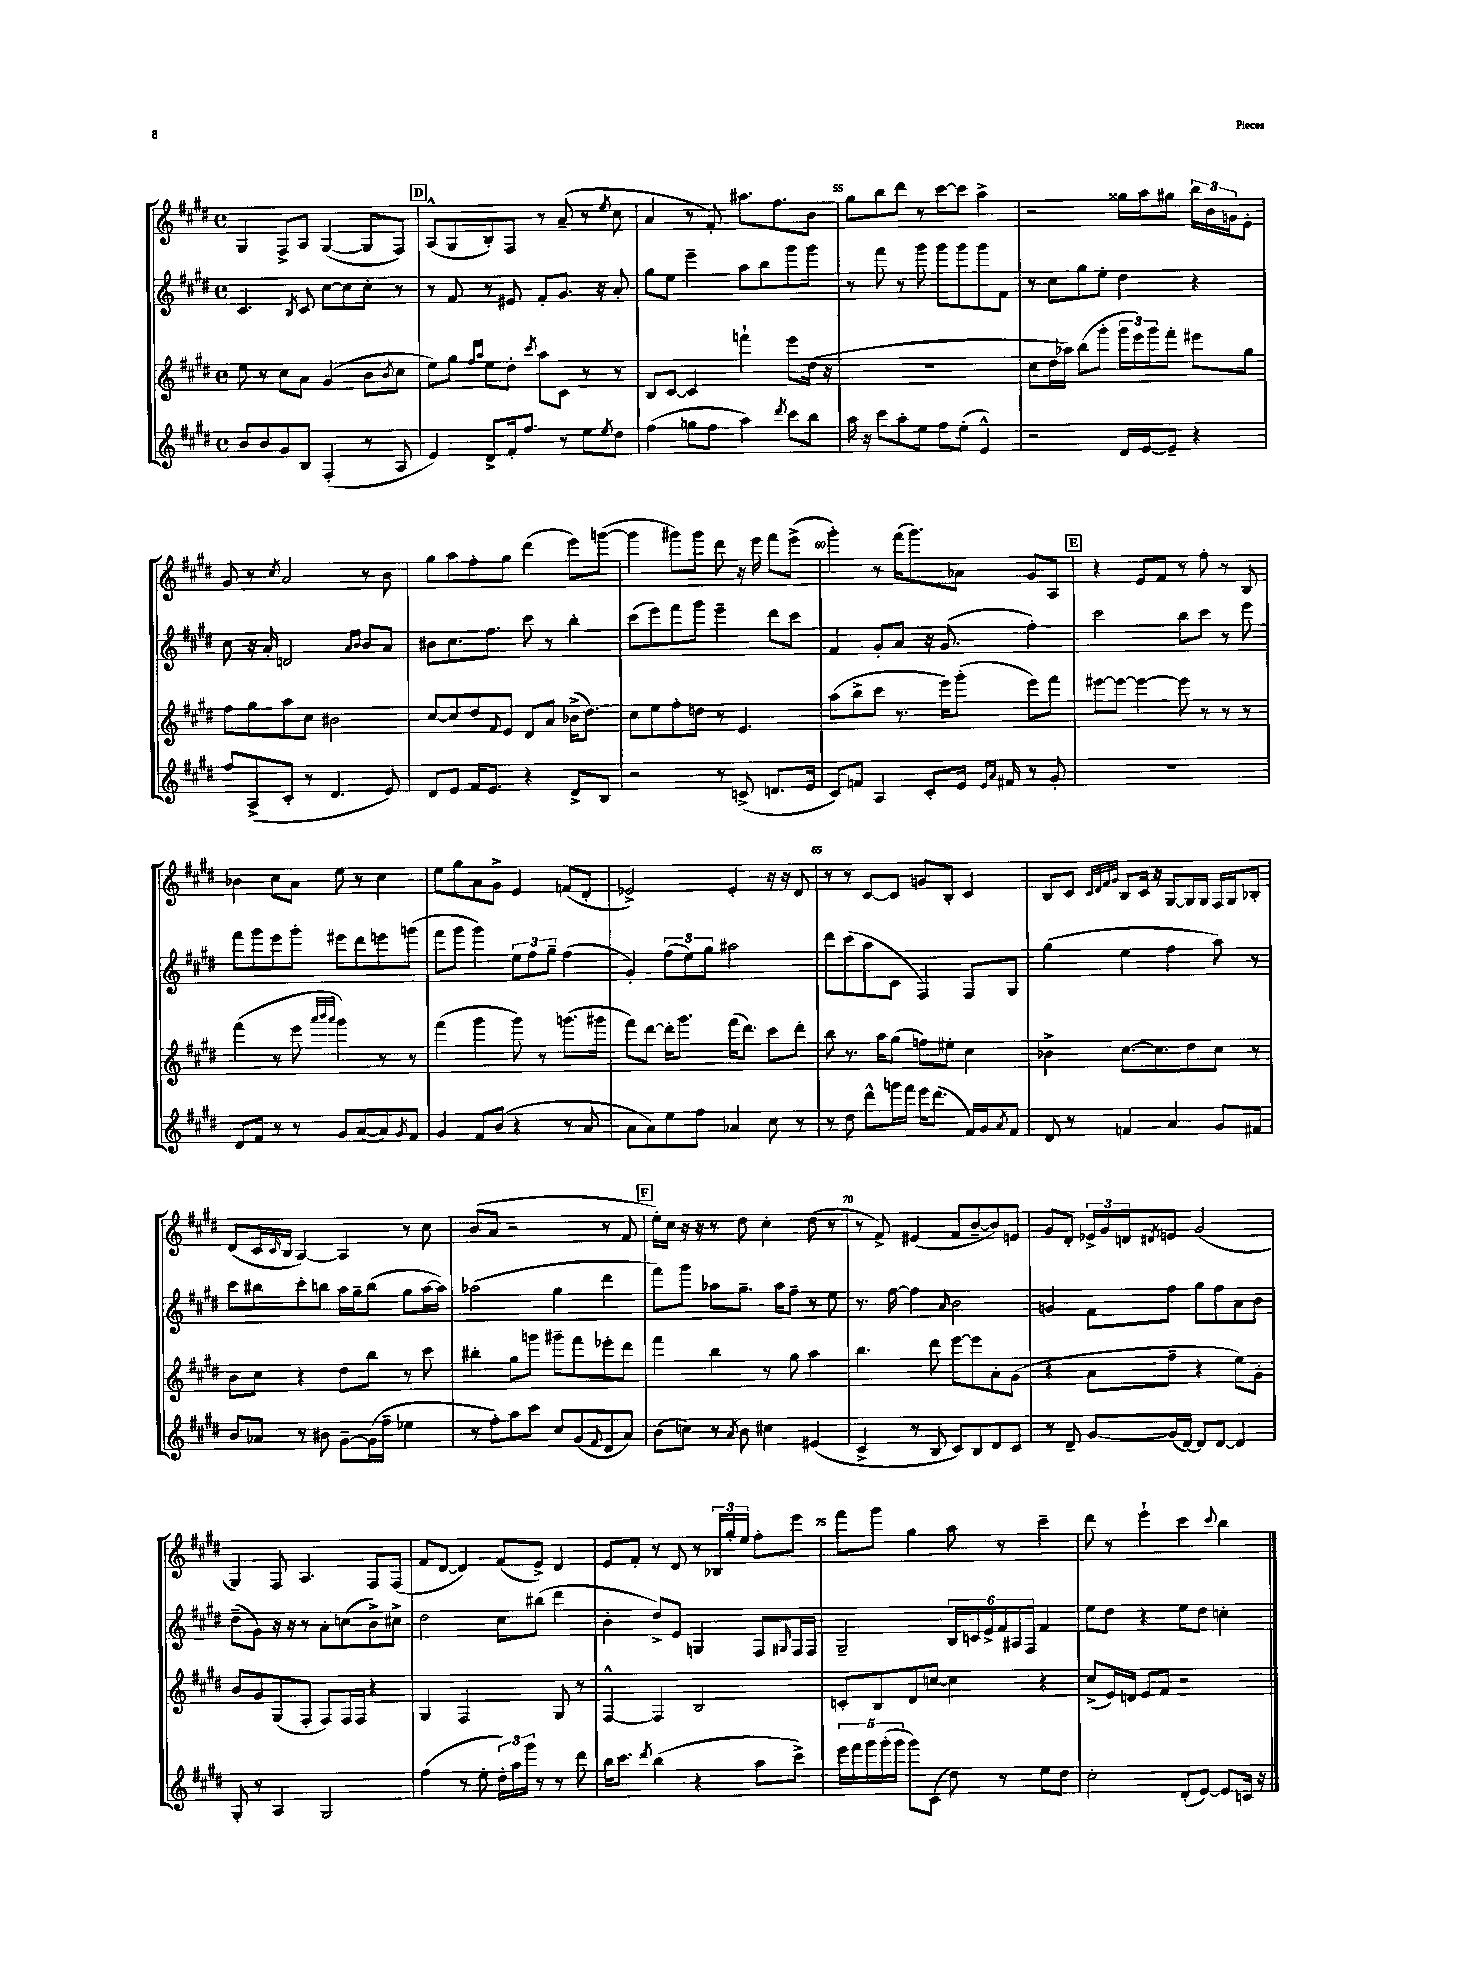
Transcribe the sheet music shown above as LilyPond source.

<<
\new StaffGroup <<
\new Staff = "s0" {
    \clef treble \key e \major \defaultTimeSignature \time 4/4
    gis4 fis8-> a8 gis4~( gis8 fis8) |
    \mark \markup { \box "D" } a8-^( gis8 b8-.) fis8 r8 a'8--( r8 \acciaccatura { e''8 } cis''8 |
    a'4 r8 fis'8-.) ais''8. fis''8. b'8 |
    gis''8 b''8 dis'''8 r8 cis'''8~ cis'''8 a''4-> |
    r2 gisis''16 a''16 gis''8 \tuplet 3/2 { b''16 b'16 g'16 } e'8-. |
    gis'8 r8 \acciaccatura { cis''8 } a'2 r8 b'8 |
    gis''8 a''8 fis''8-. gis''8 dis'''4( e'''8) g'''8~( |
    g'''4 gis'''8) gis'''8 dis'''8 r16 e'''16 fis'''8 e'''8->( |
    gis'''4-.) r8 fis'''16( gis'''8.) aes'8 gis'8 a8 |
    \mark \markup { \box "E" } r4 e'8 fis'8 r8 fis''8-. r8 b8 |
    bes'4 cis''8 a'8 e''8 r8 cis''4 |
    e''8 gis''8 a'8 gis'8-> e'4 f'8( dis'8-. |
    ees'2->) ees'4-. r16 r16 dis'8 |
    r8 r8 cis'8~ cis'8 g'8 b8-. cis'4 |
    b8 cis'8 \grace { cis'32 dis'32 fis'32 gis'32 } b8 cis'16 r16 gis8~ gis16 gis16 fis16 gis16 bes8-. |
    dis'8( cis'16 \grace { cis'16 } b16 a4~) a4 r8 cis''8 |
    b'8( a'8 r2 r8 fis'8 |
    \mark \markup { \box "F" } e''16-.) cis''16 r16 r16 r8 dis''8 cis''4-. dis''8( r8 |
    r8 fis'8->) eis'4( fis'8 b'8~-- b'8) e'8 |
    gis'8 dis'8-. \tuplet 3/2 { ees'16-> gis'16 d'16 } \acciaccatura { dis'8 } e'8 gis'2( |
    gis4) fis8 a4. fis8 fis8( |
    fis'8 dis'8~ dis'4) fis'8( e'8->) dis'4 |
    e'8 fis'8-. r8 dis'8 r8 \tuplet 3/2 { bes16 gis''16-. e''16 } fis''8-. e'''8 |
    fis'''8 gis'''8 gis''4 a''8 r8 cis'''4-- |
    dis'''8 r8 e'''4-! cis'''4 \appoggiatura { cis'''8 } b''4 \bar "|." |
}
\new Staff = "s1" {
    \clef treble \key e \major \defaultTimeSignature \time 4/4
    cis'4. \acciaccatura { b8 } cis'8 cis''8~ cis''8 cis''8-. r8 |
    \mark \markup { \box "D" } r8 fis'8 r8 eis'8 fis'8-. gis'8. r16 a'8-. |
    gis''8 e''8 e'''4-- a''8 b''8 gis'''8 gis'''8 |
    r8 fis'''8 r8 gis'''8 gis'''8 gis'''8 gis'''8 fis'8 |
    r8 cis''8 gis''8 e''8-. dis''4 r4 |
    cis''8 r16 a'16-. d'2 \grace { a'16 b'16 } b'8 a'8 |
    bis'8 cis''8. fis''8. cis'''8 r8 b''4-. |
    cis'''8( e'''8) fis'''8 gis'''8 e'''4-- dis'''8 cis'''8 |
    fis'4 gis'8-. a'8 r16 gis'8.( fis''4-.) |
    \mark \markup { \box "E" } cis'''2 b''8 cis'''8 r8 e'''8 |
    fis'''8 gis'''8 e'''8 gis'''8-. eis'''8 dis'''8 e'''8 g'''8( |
    fis'''8 gis'''8 gis'''4) \tuplet 3/2 { e''8 fis''8 gis''8-- } fis''4( |
    gis'4-.) \tuplet 3/2 { fis''8( e''8) gis''8 } ais''2 |
    dis'''8 cis'''8( a''8 cis'8 fis4) fis8 gis8 |
    gis''4( e''4 fis''4 a''8) r8 |
    cis'''8 bis''8 cis'''8-. b''8 a''16 gis''16-- b''8( gis''8 a''16~ a''16) |
    aes''2( gis''4 dis'''4 |
    \mark \markup { \box "F" } fis'''8) gis'''8 aes''8 gis''8.-- aes''16 fis''8-- r8 e''8 |
    r8. fis''16~ fis''4 \grace { a'16 } b'2 |
    g'4 fis'8 fis''8 gis''8 fis''8 a'8 b'8 |
    dis''8--( gis'8) r16 r16 r8 a'8-. c''8( b'8->) cis''8-> |
    dis''2 cis''8 bis''8( dis'''4 |
    b'4-. dis''8->) e'8 g4 fis8 \grace { gis16 } fis16 fis16 |
    gis2-- \tuplet 6/4 { b16 c'16 e'16-> fis'16 ais16 fis16 } fis'4 |
    e''8 dis''8 r4 e''8 dis''8 c''4-. \bar "|." |
}
\new Staff = "s2" {
    \clef treble \key e \major \defaultTimeSignature \time 4/4
    e''8 r8 cis''8 a'8 gis'4( b'8 \acciaccatura { b'8 } cis''8 |
    \mark \markup { \box "D" } e''8) gis''8 \grace { fis''16 a''16 } e''8 dis''8-. \acciaccatura { cis'''8 } a''8 cis'8 r8 r8 |
    b8 cis'8~ cis'4 f'''4-! e'''8 dis''16( r16 |
    R1 |
    cis''8 dis''16 aes''16) b''8( gis'''8-. \tuplet 3/2 { gis'''16 e'''16) gis'''16 } fis'''8-. eis'''8 gis''8 |
    fis''8 gis''8 a''8 cis''8 bis'2 |
    cis''8~ cis''8 dis''8 \appoggiatura { fis'8 } e'8 dis'8 a'8 bes'16->( dis''8.) |
    cis''8 e''8 fis''8-. d''8 r8 e'4. |
    a''8( b''8-> cis'''8 r8. e'''16) gis'''8-.( e'''8) fis'''8 |
    \mark \markup { \box "E" } eis'''8~ eis'''8~ eis'''4~ eis'''8 r8 r8 r8 |
    fis'''4( r8 e'''8 \grace { a'''32 b'''32 a'''32 } gis'''4) r8 r8 |
    fis'''4( gis'''4 gis'''8) r8 g'''8.( gis'''16 |
    fis'''8) dis'''8~ dis'''16-. gis'''8. fis'''16( dis'''8.) cis'''8 dis'''8-. |
    b''8 r8. a''16 gis''8( f''8) eis''8-. cis''4 |
    bes'4-> cis''8.~ cis''8. dis''8 cis''8 r8 |
    b'8 cis''8 r4 dis''8 b''8 r8 cis'''8 |
    bis''4-. gis''8 g'''8 gis'''8-- fis'''8 ees'''8-. dis'''8 |
    \mark \markup { \box "F" } fis'''4 b''4 r8 gis''8 a''4 |
    b''4. dis'''8 e'''8~ e'''8 a'8-. gis'8( |
    r4 a'8 fis''8-- r4 e''8) gis'8-. |
    b'8 gis'8 gis8( fis8-. fis8) fis16 fis16 r4 |
    gis4 fis2 gis8 r8 |
    fis4~-^ fis4 b2 |
    c'8-. b8 dis'8 c''8~ c''4 r4 |
    cis''8->( e'16) d'16 e'8 fis'8 r2 \bar "|." |
}
\new Staff = "s3" {
    \clef treble \key e \major \defaultTimeSignature \time 4/4
    b'8 b'8 gis'8 b8 fis4-.( r8 a8 |
    \mark \markup { \box "D" } e'4) dis'8-> fis'16-. fis''8. r8 e''8 \acciaccatura { e''8 } dis''8 |
    fis''4( g''8 fis''8 a''4) \acciaccatura { dis'''8 } cis'''8 b''8 |
    a''16 r16 cis'''8 a''8-. e''8 fis''8 e''8-.( e'4-^) |
    r2 dis'16 e'16~ e'8-- r4 |
    fis''8 a8->( cis'8-. r8 dis'4. e'8) |
    dis'8 e'8 fis'16 e'8. r4 dis'8-> b8 |
    r2 r8 c'8->( d'8. e'16 |
    cis'8) f'8 a4 cis'8-. e'16 \grace { e'16 a'16 } fis'16 r8 gis'8-. |
    \mark \markup { \box "E" } R1 |
    dis'8 fis'8 r8 r8 gis'8 a'8~( a'8) \acciaccatura { gis'8 } fis'8 |
    gis'4 fis'8 b'8( r4 r8 a'8 |
    a'8 a'8) e''8 fis''8 aes'4 cis''8 r8 |
    r8 dis''8 dis'''8-^ g'''16 fis'''16 e'''16 dis'''8.( fis'16) gis'16 \acciaccatura { a'8 } fis'8 |
    dis'8 r8 f'4 a'4 gis'8 fis'8 |
    b'8 aes'8 r8 bis'8 gis'8~-- gis'16( fis''16-- ees''4 |
    r8 fis''8-.) a''8 cis'''8 cis''8 gis'8( \appoggiatura { fis'8 } dis'8 a'8) |
    \mark \markup { \box "F" } b'8( c''8) r8 \acciaccatura { a'8 } b'8 cis''4 eis'4( |
    cis'4-> r8 b8 cis'8) b8 dis'8 cis'8 |
    r8 dis'8-- gis'8~ gis'16( dis'16~) dis'8 dis'8~ dis'4 |
    gis8-. r8 a4 gis2 |
    fis''4( r8 e''8-. \tuplet 3/2 { dis''16-.) a''16 gis'''16 } r8 r8 dis'''8 |
    b''16 cis'''8. \acciaccatura { dis'''8 } b''4( r4 a''8 cis'''8->) |
    \tuplet 5/4 { e'''16 fis'''16 gis'''16 gis'''16-.( gis'''16 } gis'''8) cis'8( dis''8) r8 e''8 dis''8 |
    cis''2-. dis'8-.( e'8~) e'8 c'16 r16 \bar "|." |
}
>>
>>
\layout { \context { \Score currentBarNumber = #52 \override BarNumber.break-visibility = ##(#f #t #t) barNumberVisibility = #(every-nth-bar-number-visible 5) } }
